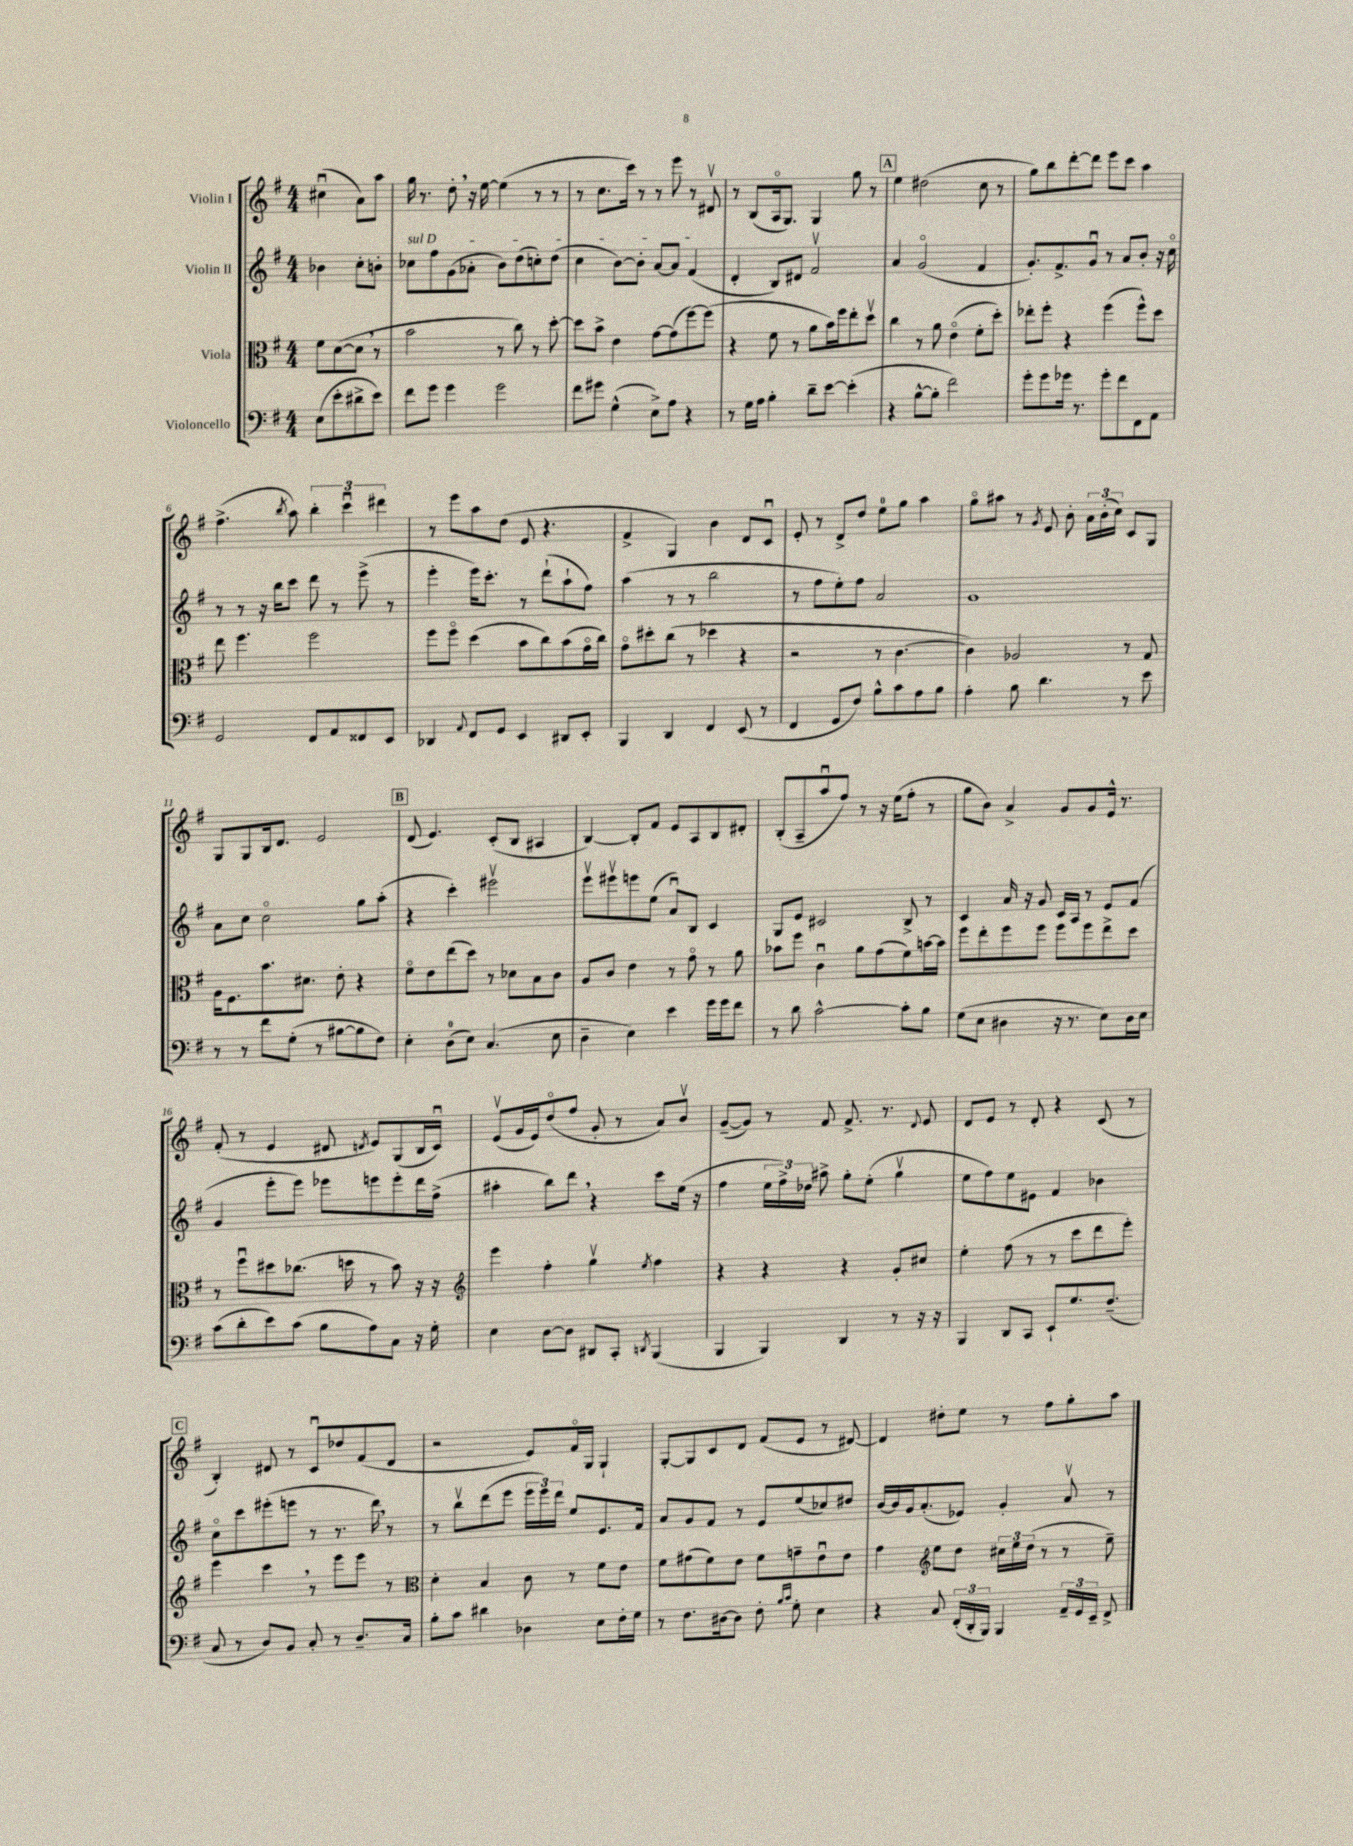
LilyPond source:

<<
\new StaffGroup <<
\new Staff = "s0" \with { instrumentName = "Violin I" } {
    \clef treble \key g \major \numericTimeSignature \time 4/4 \partial 2
    \autoBeamOff cis''4\downbow( a'8[) a''8] |
    g''16 r8. d''8-. \breathe r16 e''16~ e''4( r8 r8 |
    r8 c''8.[ c'''16]) r8 r8 e'''8 r8 dis'8\upbow |
    r8 b8[( a16\flageolet g8.]) g4 g''8 r8 |
    \mark \markup { \box "A" } e''4 dis''2( c''8 r8 |
    g''8[) b''8 d'''8~-. d'''8] e'''8[ c'''8] a''4 |
    fis''4.->( \acciaccatura { b''8 } a''8) \tuplet 3/2 { b''4-. c'''4\downbow dis'''4 } |
    r8 e'''8[ a''8 d''8]( e'8 r4. |
    fis'4-> g4) b'4 d'8[ c'8]\downbow |
    e'8-. r8 d'8[-> d''8] e''8[-0 g''8] a''4 |
    g''8[\flageolet ais''8] r8 \acciaccatura { g'8 } e'8 b'8-. \tuplet 3/2 { a'16[ b'16-.( c''16]) } c'8[ g8] |
    g8[ g8 b16 d'8.] e'2 |
    \mark \markup { \box "B" } d'8( e'4.) c'8[-.( b8] ais4 |
    b4~) b8[-. fis'8] e'8[ a8 b8 dis'8]-. |
    b8[-.( a8-- a''8\downbow fis''8]) r8 r16 e''16[( fis''8]-. r8 |
    g''8[ b'8]) a'4-> g'8[ g'8 e'16]-^ r8. |
    fis'8-.( r8 e'4 dis'8 \acciaccatura { d'8 } e'8[) g8( b16 c'16]\downbow) |
    e'8[\upbow( g'16 e'16) d''8\flageolet( fis''8] g'8-. r8 a'8[) b'8]\upbow |
    g'8[~--( g'8]) r8 fis'8 fis'8.-> r8. \appoggiatura { d'8 } e'8 |
    d'8[ e'8] r8 d'8-. r4 c'8( r8 |
    \mark \markup { \box "C" } b4-.) dis'8 r8 c'8[\downbow des''8 fis'8( dis'8] |
    r2 e'8[) fis'16\flageolet g16] g4-! |
    g8[~-. g8 c'8 d'8] fis'8[( e'8] r8 dis'8~) |
    dis'4 dis''8[-. e''8] r8 fis''8[ g''8-. a''8] \bar "|." |
}
\new Staff = "s1" \with { instrumentName = "Violin II" } {
    \clef treble \key g \major \numericTimeSignature \time 4/4 \partial 2
    \autoBeamOff bes'4 c''8[-. b'8]-. |
    \once \override TextSpanner.bound-details.left.text = \markup { \italic "sul D" } ces''8[\startTextSpan fis''8 g'8( aes'8]-. b'8[) d''8( c''8-.) d''8]( |
    c''4 b'8[~) b'8]-. a'8[~ a'8] fis'4\stopTextSpan( |
    d'4-. b8[) dis'8] fis'2\upbow |
    \mark \markup { \box "A" } a'4 g'2\flageolet( fis'4 |
    g'8.[-.) fis'8.-> g'8]\downbow r8 a'8[ b'8]-. r16 c''16\flageolet |
    r8 r8 r16 b''16[ c'''8] d'''8 r8 e'''8->( r8 |
    e'''4-. e'''16[) c'''8.]-. r8 d'''8[-!( a''8-! fis''8]) |
    a''4( r8 r8 b''2 |
    r8 fis''8[ e''8-.) fis''8] a'2 |
    g'1 |
    a'8[ c''8] c''2\flageolet g''8[ a''8]-.( |
    \mark \markup { \box "B" } r4 c'''4-.) eis'''2\upbow |
    e'''8[\upbow eis'''8\upbow e'''8 e''8]( a'8[\downbow) b8] c'4 |
    g8[ e'8] cis'2 b8-> r8 |
    c'4 a'16 r16 g'8 c'16[ a16] r8 e'8[ fis'8]( |
    g'4 e'''8[-. e'''8]) ees'''8[ e'''8 e'''8-. d'''16 fis''16]->( |
    ais''4-. b''8[) d'''8] \breathe r4 c'''8[ e''16]( r16 |
    fis''4 \tuplet 3/2 { e''16[ fis''16->) des''16] } ais''8-> g''8[-. e''8]-.( g''4\upbow |
    e''8[ fis''8) e''8 eis'8] fis'4 bes'4 |
    \mark \markup { \box "C" } c''8[\flageolet c'''8 eis'''8-.( e'''8] r8 r8. d'''16) \breathe r8 |
    r8 b''8[\upbow d'''8( e'''8] \tuplet 3/2 { e'''16[ e'''16) d'''16] } e''8[ e'8. fis'16] |
    a'8[ g'8 fis'8] r8 e'8[ e''8( ces''8) dis''8] |
    b'16[~ b'16 g'16 a'8.-.( ees'8]) g'4-. a'8\upbow r8 \bar "|." |
}
\new Staff = "s2" \with { instrumentName = "Viola" } {
    \clef alto \key g \major \numericTimeSignature \time 4/4 \partial 2
    \autoBeamOff fis'8[ d'8~( d'8] \breathe r8 |
    b'2 r8 c''8) r8 d''8~-. |
    d''8[ b'8]-> e'4 g'8[~ g'8( fis''8~) fis''8]( |
    r4 fis'8 r8 a'8[ b'16) fis''16 e''8-. d''8]\upbow |
    \mark \markup { \box "A" } c''4 r8 a'8 e'4\flageolet( fis'8[-. d''8]-.) |
    ees''8[-. fis''8]-. r4 fis''4( fis''8[-^) d''8] |
    e''8 fis''4. fis''2 |
    fis''8[ fis''8]\flageolet d''4( b'8[ c''8) b'8( g'16\flageolet c''16]) |
    g'8[\flageolet dis''8-. c''8]( r8 des''4 r4 |
    r2 r8 c'4.~ |
    c'4) aes2 r8 g8 |
    a16[ fis8. b'8. dis'8.] e'8-. r4 |
    \mark \markup { \box "B" } fis'8[\flageolet e'8 e''8( d''8]) r8 des'8[ b8 c'8] |
    a8[ c'8] e'4 r8 g'8\flageolet r8 a'8 |
    bes'8[ fis''8] c'4\downbow a'8[ g'8( fis'8) b'16~ b'16] |
    fis''8[ e''8-. fis''8 fis''8] fis''8[ fis''8 e''8-> d''8] |
    r8 fis''8[\downbow dis''8 ces''8.]( d''16 r8 b'8) r16 r16 |
    \clef treble e'''4 fis''4-. g''4\upbow \acciaccatura { e''8 } fis''4 |
    r4 r4 r4 g'8[-. cis''8] |
    e''4-. fis''8( r8 r8 c'''8[ d'''8 e'''8]-.) |
    \mark \markup { \box "C" } e'''4 c'''4 \breathe r8 e'''8[ e'''8] r8 |
    \clef alto d'4-. b4 c'8 r8 fis'8[ e'8] |
    fis'8[ gis'8( fis'8) e'8] fis'8[ g'8-- e'8\downbow e'8] |
    g'4 \clef treble e''8[ d''8] \tuplet 3/2 { cis''16[ e''16 d''16]( } r8 r8 e''8--) \bar "|." |
}
\new Staff = "s3" \with { instrumentName = "Violoncello" } {
    \clef bass \key g \major \numericTimeSignature \time 4/4 \partial 2
    \autoBeamOff e8[( e'8-. dis'8-> e'8]) |
    fis'8[ g'8] g'4 g'2 |
    fis'8[ gis'8] g4-^( e8[->) a8] r4 |
    r8 g16[ a16] b4-. d'8[-- e'8]~ e'4-.( |
    \mark \markup { \box "A" } r4 b8[~-^ b8]-. fis'2) |
    g'8[-. g'8 ges'16] r8. ges'8[-. fis'8 fis,8 a,8] |
    g,2 fis,8[ a,8 fisis,8 e,8] |
    des,4 \appoggiatura { a,8 } fis,8[ g,8] e,4 dis,8[ e,8]-. |
    b,,4 d,4 fis,4 e,8( r8 |
    fis,4 g,8[ fis8]) b8[-^ c'8 a8 b8] |
    a4-. b8 d'4. r8 e'8 |
    r8 r8 fis'8[ g8]-.( r8 bis8[~ bis8 fis8]) |
    \mark \markup { \box "B" } e4-. d8[-0( e8]) c4.( e8 |
    d4-- e4) e'4 g'16[ g'16 fis'8] |
    r8 d'8 c'2~-^ c'8[-. b8] |
    g8[( e8] dis4 r16 r8. e8[) dis16 e16] |
    c'8[( d'8-. e'8) c'8]( b8[ a8) c8] r16 g16-. |
    e4 d8[~ d8] dis,8[ c,8]-. \acciaccatura { d,8 } b,,4( |
    b,,4 b,,4) d,4 r8 r16 r16 |
    b,,4 d,8[ c,8] e,8[-! g8. fis8.]--( |
    \mark \markup { \box "C" } c8 r8 d8[) b,8] c8-. r8 d8.[-- c16] |
    b8[-. c'8] dis'4 des4 e8[ fis16-. g16] |
    r8 fis8.[ dis16~ dis8] fis8-. \grace { b16[ c'16] } g8-. e4 |
    r4 c8 \tuplet 3/2 { fis,16[-.( d,16-. b,,16]) } b,,4 \tuplet 3/2 { a,16[-- g,16 e,16]-- } fis,8-> \bar "|." |
}
>>
>>
